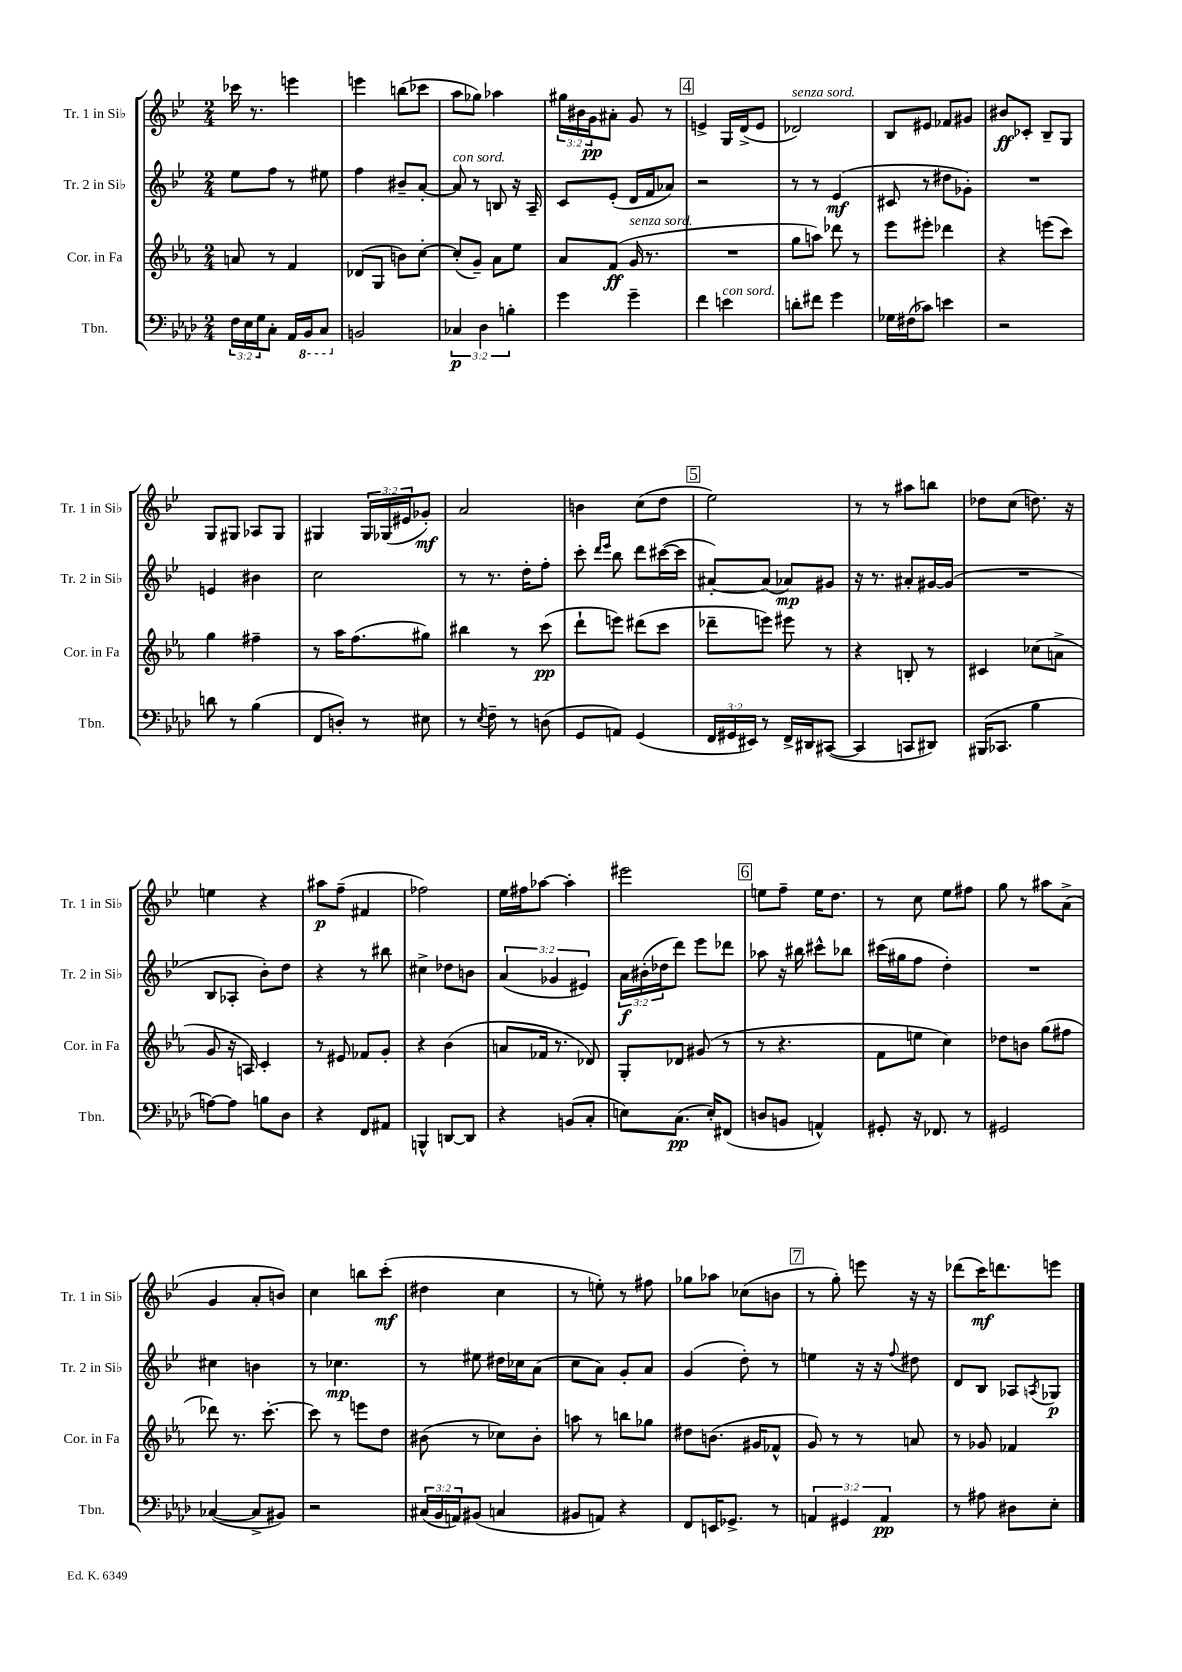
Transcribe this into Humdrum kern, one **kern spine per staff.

**kern	**kern	**kern	**kern
*staff4	*staff3	*staff2	*staff1
*clefF4	*clefG2	*clefG2	*clefG2
*k[b-e-a-d-]	*k[b-e-a-]	*k[b-e-]	*k[b-e-]
*M2/4	*M2/4	*M2/4	*M2/4
24F\LL	8a/	8ee-\L	16ccc-\
24E-\	.	.	.
.	.	.	8.r
24G\J	.	.	.
8C'\J	8r	8ff\J	.
16AA-/LL	4f/	8r	4eee\
16BBB-/J	.	.	.
8CC/J	.	8ee#\	.
=	=	=	=
2BB/	(8d-/L	4ff\	4eee\
.	8G/J	.	.
.	8b\L)	8b#~/L	(8bb\L
.	[8cc'\J	[8a'/J	8ccc-\J
=	=	=	=
6C-/	(8cc'/]L	8a/]	8aa\L
.	8g~/J)	8r	8gg-\J)
6D-\	.	.	.
.	8a-\L	8B/	4aa-\
6B'\	.	.	.
.	8ee-\J	16r	.
.	.	16A~/	.
=	=	=	=
4g\	8a-/L	8c/L	24gg#\LL
.	.	.	24b#\
.	.	.	24g\J
.	(8f/J	(8e-'/J	8a#'\J
4g~\	16g/	16d/LL	8g/
.	8.r	16f/J	.
.	.	8a-/J)	8r
=	=	=	=
4f\	2r	2r	4e^/
4e\	.	.	16G/LL
.	.	.	(16d^/J
.	.	.	8e/J
=	=	=	=
8d'\L	8gg\L	8r	2d-/)
8f#\J	8aa\J)	8r	.
4g\	8ddd-\	(4e-/	.
.	8r	.	.
=	=	=	=
16G-\LL	8eee-\L	8c#/	8B-/L
(16F#\J	.	.	.
8c-\J)	8eee#'\J	8r	8e#/J
4e\	4ddd-\	8dd#\L	8f-/L
.	.	8g-'\J)	8g#/J
=	=	=	=
2r	4r	2r	8b#/L
.	.	.	8c-'/J
.	(8eee\L	.	8B-~/L
.	8ccc\J)	.	8G/J
=	=	=	=
8d\	4gg\	4e/	8G/L
8r	.	.	8G#/J
(4B-\	4ff#~\	4b#\	8A-/L
.	.	.	8G#/J
=	=	=	=
8FF/L	8r	2cc\	4G#/
8D'/J)	16aa-\LK	.	.
.	(8.ff\	.	.
8r	.	.	24G#/LL
.	.	.	(24G-/
.	.	.	24e#/J
8E#\	8gg#\J)	.	8g-'/J)
=	=	=	=
8r	4bb#\	8r	2a/
8qE-/	.	.	.
8F~\	.	8.r	.
8r	8r	.	.
.	.	16dd'\LK	.
(8D\	(8ccc\	8ff'\J	.
=	=	=	=
8GG/L	8ddd`\L	8ccc'\	4b\
.	.	16qqddd/LL	.
.	.	16qqeee-/JJ	.
8AA/J)	8eee\J)	8bb-\	.
(4GG/	(8ddd#\L	8ddd\L	(8cc\L
.	8ccc\J	([16ccc#\L	8dd\J
.	.	16ccc#\]JJ	.
=	=	=	=
24FF/LL	8ddd-~\L	[8a#'/L)	2ee-\)
24GG#/	.	.	.
24EE#/JJ)	.	.	.
8r	8eee\J)	(8a#/]J	.
16FF^/LL	8eee#\	8a-/L)	.
16DD#/J	.	.	.
([8CC#/J	8r	8g#/J	.
=	=	=	=
4CC#/]	4r	16r	8r
.	.	8.r	.
.	.	.	8r
8CC/L	8B'/	8a#'/L	8aa#\L
8DD#/J)	8r	[16g#/L	8bb\J
.	.	(16g#/]JJ	.
=	=	=	=
(16BBB#/LK	4c#/	2r	8dd-\L
8.CC-/J	.	.	.
.	.	.	(8cc\J
4B-\	(8cc-\L	.	8.dd\)
.	8a^\J	.	.
.	.	.	16r
=	=	=	=
[8A\L)	8g/	8B-/L	4ee\
8A\]J	16r	8A-'/J	.
.	16A/)	.	.
8B\L	4c'/	8b-'\L)	4r
8D-\J	.	8dd\J	.
=	=	=	=
4r	8r	4r	8aa#\L
.	8e#/	.	(8ff~\J
8FF/L	8f-/L	8r	4f#/
8AA#/J	8g'/J	8bb#\	.
=	=	=	=
4BBB^^/	4r	4cc#^\	2ff-\)
[8DD/L	(4b-\	8dd-\L	.
8DD/]J	.	8b\J	.
=	=	=	=
4r	8a/L	(6a/	16ee-\LL
.	.	.	16ff#\J
.	16f-/Jk	.	[8aa-\J
.	.	6g-/	.
.	8.r	.	.
(8BB/L	.	.	4aa-'\]
.	.	6e#/)	.
8C'/J	8d-/)	.	.
=	=	=	=
8E\L)	8G'/L	24a\LL	2eee#\
.	.	(24b#'\	.
.	.	24dd-\J	.
(8.C\J	8d-/J	8ddd\J)	.
.	(8g#/	8eee-\L	.
16E'/LK)	.	.	.
(8FF#/J	8r	8ddd-\J	.
=	=	=	=
8D/L	8r	8aa-\	8ee\L
8BB/J	4.r	16r	8ff~\J
.	.	16bb#\	.
4AA^^/)	.	8ccc#^^\L	16ee\LK
.	.	.	8.dd\J
.	.	8bb-\J	.
=	=	=	=
8GG#'/	8f\L	(16ccc#\LL	8r
.	.	16gg#\J	.
16r	8ee\J	8ff\J	8cc\
8.FF-/	.	.	.
.	4cc\)	4dd'\)	8ee-\L
8r	.	.	8ff#\J
=	=	=	=
2GG#/	8dd-\L	2r	8gg\
.	8b\J	.	8r
.	(8gg\L	.	8aa#\L
.	8ff#\J	.	(8a^\J
=	=	=	=
([4C-/	8ddd-\)	4cc#\	4g/
.	8.r	.	.
8C-^/]L	.	4b\	8a'/L
.	[8.ccc'\	.	.
8BB#/J)	.	.	8b/J)
=	=	=	=
2r	8ccc\]	8r	4cc\
.	8r	4.cc-\	.
.	8eee\L	.	8bb\L
.	8dd\J	.	(8ccc'\J
=	=	=	=
(24C#/LL	(8b#\	8r	4dd#\
24BB-/	.	.	.
24AA/J)	.	.	.
(8BB#/J	8r	8ee#\	.
4C/	8cc-\L)	16dd#\LL	4cc\
.	.	16cc-\J	.
.	8b#'\J	(8a\J	.
=	=	=	=
8BB#/L	8aa\	8cc\L	8r
8AA/J)	8r	8a\J)	8ee'\)
4r	8bb\L	8g'/L	8r
.	8gg-\J	8a/J	8ff#\
=	=	=	=
8FF/L	8dd#\L	(4g/	8gg-\L
16EE/K	(8.b\J	.	8aa-\J
8.GG-^/J	.	.	.
.	.	8dd'\)	(8cc-\L
.	16g#/LK	.	.
8r	8f-^^/J	8r	8b\J
=	=	=	=
6AA/	8g/)	4ee\	8r
.	8r	.	8gg'\)
6GG#/	.	.	.
.	8r	16r	8eee\
.	.	16r	.
6AA/	.	.	.
.	.	8qqff/	.
.	8a/	8dd#\	16r
.	.	.	16r
=	=	=	=
8r	8r	8d/L	(8ddd-\L
8A#\	8g-/	8B-/J	16ccc\K)
.	.	.	8.ddd\
8D#\L	4f-/	8A-/L	.
.	.	8qA/	.
8E-'\J	.	8G-/J	8eee\J
==	==	==	==
*-	*-	*-	*-
